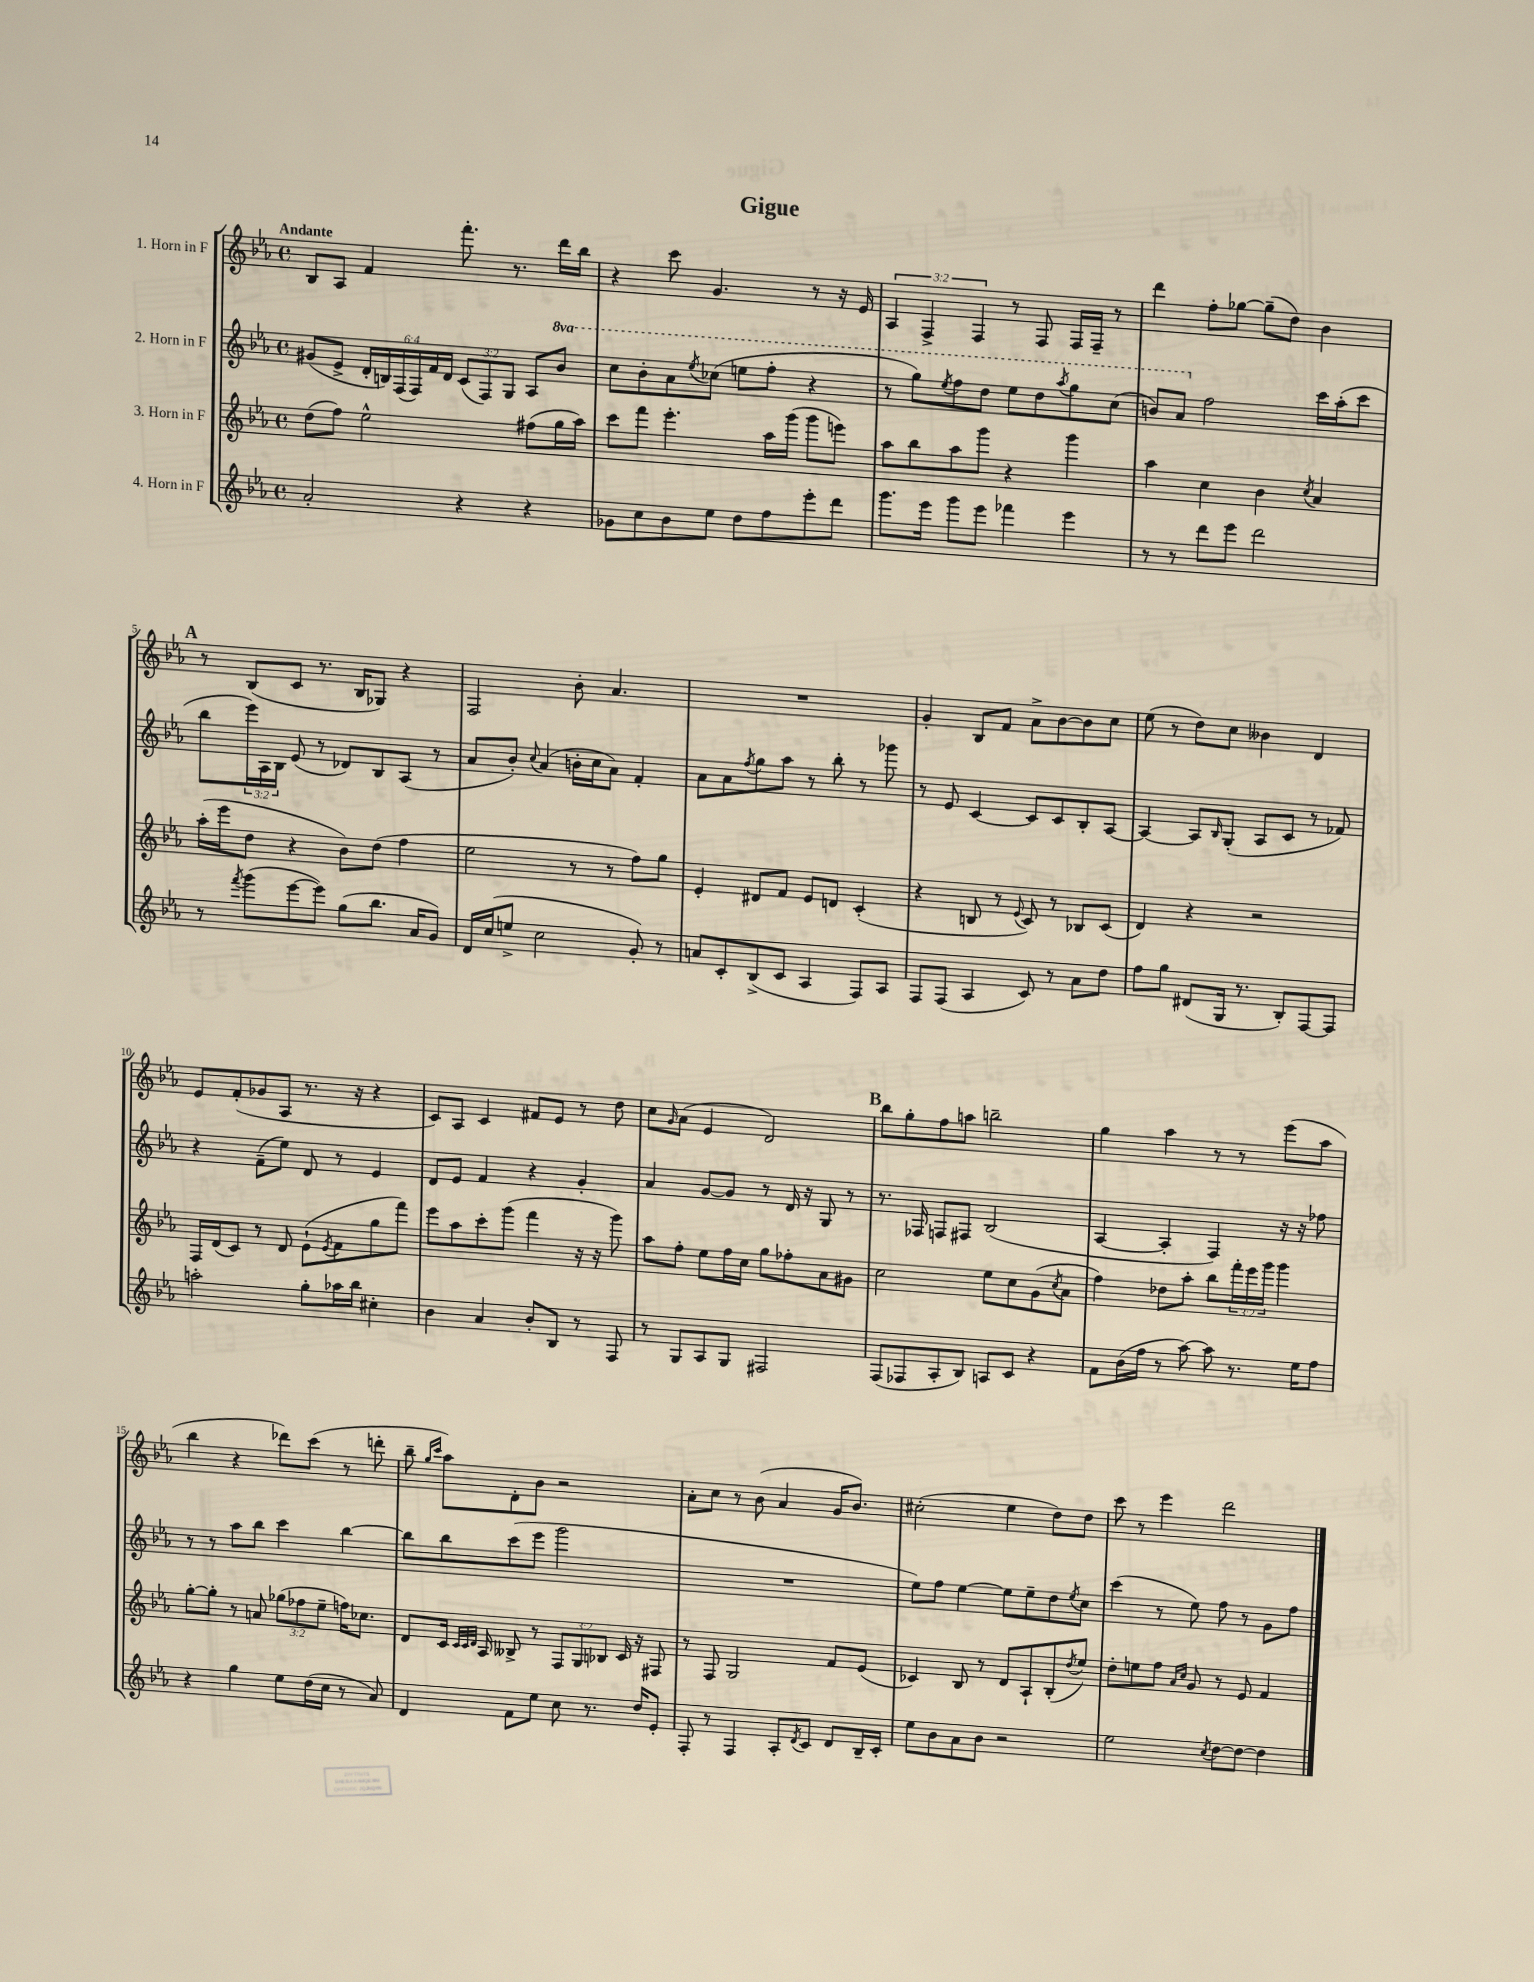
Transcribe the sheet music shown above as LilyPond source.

\header { title = "Gigue" }
<<
\new StaffGroup <<
\new Staff = "s0" \with { instrumentName = "1. Horn in F" } {
    \clef treble \key ees \major \defaultTimeSignature \time 4/4 \override Staff.TupletNumber.text = #tuplet-number::calc-fraction-text \tempo "Andante"
    bes8 aes8 f'4 f'''8.-. r8. d'''16 bes''16 |
    r4 c'''8 g'4. r8 r16 ees'16 |
    \tuplet 3/2 { aes4 f4-> f4 } r8 f8 f16 f16-- r8 |
    d'''4 f''8-. ges''8~ ges''8--( d''8) bes'4 |
    \mark \markup { \bold "A" } r8 bes8( c'8 r8. bes16 ges8) r4 |
    f2 bes'8-. aes'4. |
    R1 |
    g'4-. bes8 f'8 aes'8-> bes'8~ bes'8 c''8 |
    ees''8( r8 d''8) c''8 beses'4 d'4 |
    ees'8 f'8-.( ges'8 aes8 r8. r16 r4 |
    c'8) aes8 c'4 fis'8 ees'8 r8 d''8 |
    c''8 \grace { g'16 } aes'8( ees'4 d'2) |
    \mark \markup { \bold "B" } bes''8 g''8-. f''8 a''8 b''2-- |
    g''4 aes''4 r8 r8 ees'''8( aes''8 |
    bes''4 r4 des'''8) c'''8( r8 d'''8-. |
    bes''8-- \grace { g''16 c'''16 } aes''8) d'8-. bes'8 r2 |
    aes'8-. c''8 r8 bes'8( aes'4 g'16 bes'8.) |
    cis''2-.( ees''4 d''8) d''8 |
    c'''8 r8 ees'''4 d'''2 \bar "|." |
}
\new Staff = "s1" \with { instrumentName = "2. Horn in F" } {
    \clef treble \key ees \major \defaultTimeSignature \time 4/4 \override Staff.TupletNumber.text = #tuplet-number::calc-fraction-text \set Staff.ottavationMarkups = #ottavation-simple-ordinals
    gis'8( ees'8-> \tuplet 6/4 { d'16-. b16) f16( f16) f'16 d'16 } \tuplet 3/2 { c'8( f8) g8 } aes8 \ottava #1 bes''8 |
    c'''8 bes''8-. aes''8 \acciaccatura { ees'''8 } ces'''8( e'''8 f'''8-. r4 |
    r8 g'''8) \acciaccatura { ees'''8 } f'''8 d'''8 ees'''8 d'''8 \acciaccatura { aes'''8 } g'''8 c'''8( |
    b''8) aes''8 \ottava #0 f''2 c'''16 aes''16-.( c'''8 |
    \mark \markup { \bold "A" } bes''8 \tuplet 3/2 { ees'''16) aes16 bes16 } ees'8( r8 des'8) bes8 aes8( r8 |
    aes'8 bes'8-.) \appoggiatura { c''8 } aes'4( b'16-. c''16 aes'8) f'4-. |
    aes'8 aes'8 \acciaccatura { f''8 } g''8 aes''8 r8 bes''8-. r8 ges'''8 |
    r8 ees'8 c'4~ c'8 c'8 bes8-. aes8~ |
    aes4~ aes8 \grace { bes16 } g8-.( aes8 c'8 r8 fes'8) |
    r4 f'8--( ees''8) d'8 r8 ees'4 |
    d'8 ees'8 f'4 r4 g'4-. |
    aes'4 g'8~ g'8 r8 d'16 r16 g8 r8 |
    \mark \markup { \bold "B" } r8. fes16 f8 fis8 bes2( |
    aes4~ aes4-. f4) r16 r16 fes''8 |
    r8 r8 aes''8 bes''8 c'''4 bes''4~ |
    bes''8 bes''8 c'''8( ees'''8 g'''2 |
    R1 |
    ees''8) f''8 ees''4~ ees''8 ees''8-- d''8 \acciaccatura { ees''8 } c''8 |
    c'''4( r8 ees''8) f''8 r8 g'8 f''8 \bar "|." |
}
\new Staff = "s2" \with { instrumentName = "3. Horn in F" } {
    \clef treble \key ees \major \defaultTimeSignature \time 4/4 \override Staff.TupletNumber.text = #tuplet-number::calc-fraction-text
    d''8( f''8) ees''2-^ fis''8( g''16 aes''16) |
    c'''8 f'''8 ees'''4.-. aes''16 g'''16( g'''8 e'''8) |
    aes''8 bes''8 aes''8 g'''8 r4 g'''4 |
    aes''4 c''4 bes'4 \acciaccatura { c''8 } aes'4 |
    \mark \markup { \bold "A" } aes''16-.( ees'''16 d''8 r4 bes'8) d''8( f''4 |
    ees''2 r8 r8 f''8) g''8 |
    ees'4-. dis'8 f'8 ees'8 d'8 c'4-.( |
    r4 b8 r8 \appoggiatura { ees'8 } c'8) r8 bes8 c'8( |
    d'4) r4 r2 |
    f16 d'16( c'8) r8 d'8 ees'8-!( \acciaccatura { ees'8 } f'8 g''8 f'''8) |
    ees'''8 aes''8 c'''8-. g'''8( f'''4 r16 r16 g'''8) |
    aes''8 f''8-. ees''8 f''16 c''16 g''8 fes''8-. aes'8 gis'8 |
    \mark \markup { \bold "B" } c''2 ees''8 c''8 g'8( \acciaccatura { c''8 } aes'8 |
    f''4) des''8 aes''8-. bes''8 \tuplet 3/2 { f'''16-. ees'''16 g'''16 } g'''4 |
    g''8~-. g''8-. r8 a'8 \tuplet 3/2 { ges''8( fes''8 ees''8-- } f''16) ces''8. |
    d'8 c'16 \grace { c'32 c'32 d'32 } aes16 beses8-> r8 \tuplet 3/2 { f8 g8 bes8 } c'16 r16 fis8 |
    r8 f8 g2 f'8 ees'8( |
    ces'4) bes8 r8 d'8 aes8-! bes8-.( \acciaccatura { d''8 } ees''8) |
    d''8-. e''8 f''8 \grace { aes'16 c''16 } g'8 r8 ees'8 f'4 \bar "|." |
}
\new Staff = "s3" \with { instrumentName = "4. Horn in F" } {
    \clef treble \key ees \major \defaultTimeSignature \time 4/4
    aes'2-. r4 r4 |
    ges'8 c''8 bes'8 ees''8 d''8 f''8 ees'''8-. d'''8 |
    g'''8. ees'''16 g'''8 ees'''8 fes'''4 ees'''4 |
    r8 r8 d'''8 ees'''8 d'''2 |
    \mark \markup { \bold "A" } r8 \acciaccatura { f'''8 } g'''8( ees'''8~ ees'''8) g''8( bes''8. aes'16 g'8) |
    d'16 c''16( e''8-> c''2 g'8-.) r8 |
    a'8 c'8-. bes8->( c'8 aes4 f8) aes8 |
    f8 f8( aes4 c'8) r8 aes'8 d''8 |
    f''8 g''8 dis'8( g16 r8. bes8-.) f8~ f8 |
    a''2-. g''8-. aes''16 bes''16 cis''4-. |
    bes'4 aes'4 bes'8-. bes8 r8 f8 |
    r8 g8 aes8 g8 fis2 |
    \mark \markup { \bold "B" } f8( fes8 aes8-. bes8) a8 c'8 r4 |
    f'8 bes'16( f''16 r8 aes''8~) aes''8 r8. ees''16 f''8 |
    r4 g''4 ees''8 d''16( c''16 r8 aes'8) |
    d'4 f'8 ees''8 c''8 r8. d''16 ees'8-. |
    f8-. r8 f4 aes8-. \acciaccatura { d'8 } c'8 d'8 bes16-- c'16-. |
    ees''8 bes'8 aes'8 bes'8 r2 |
    ees''2 \acciaccatura { c''8 } d''8~ d''8~ d''4 \bar "|." |
}
>>
>>
